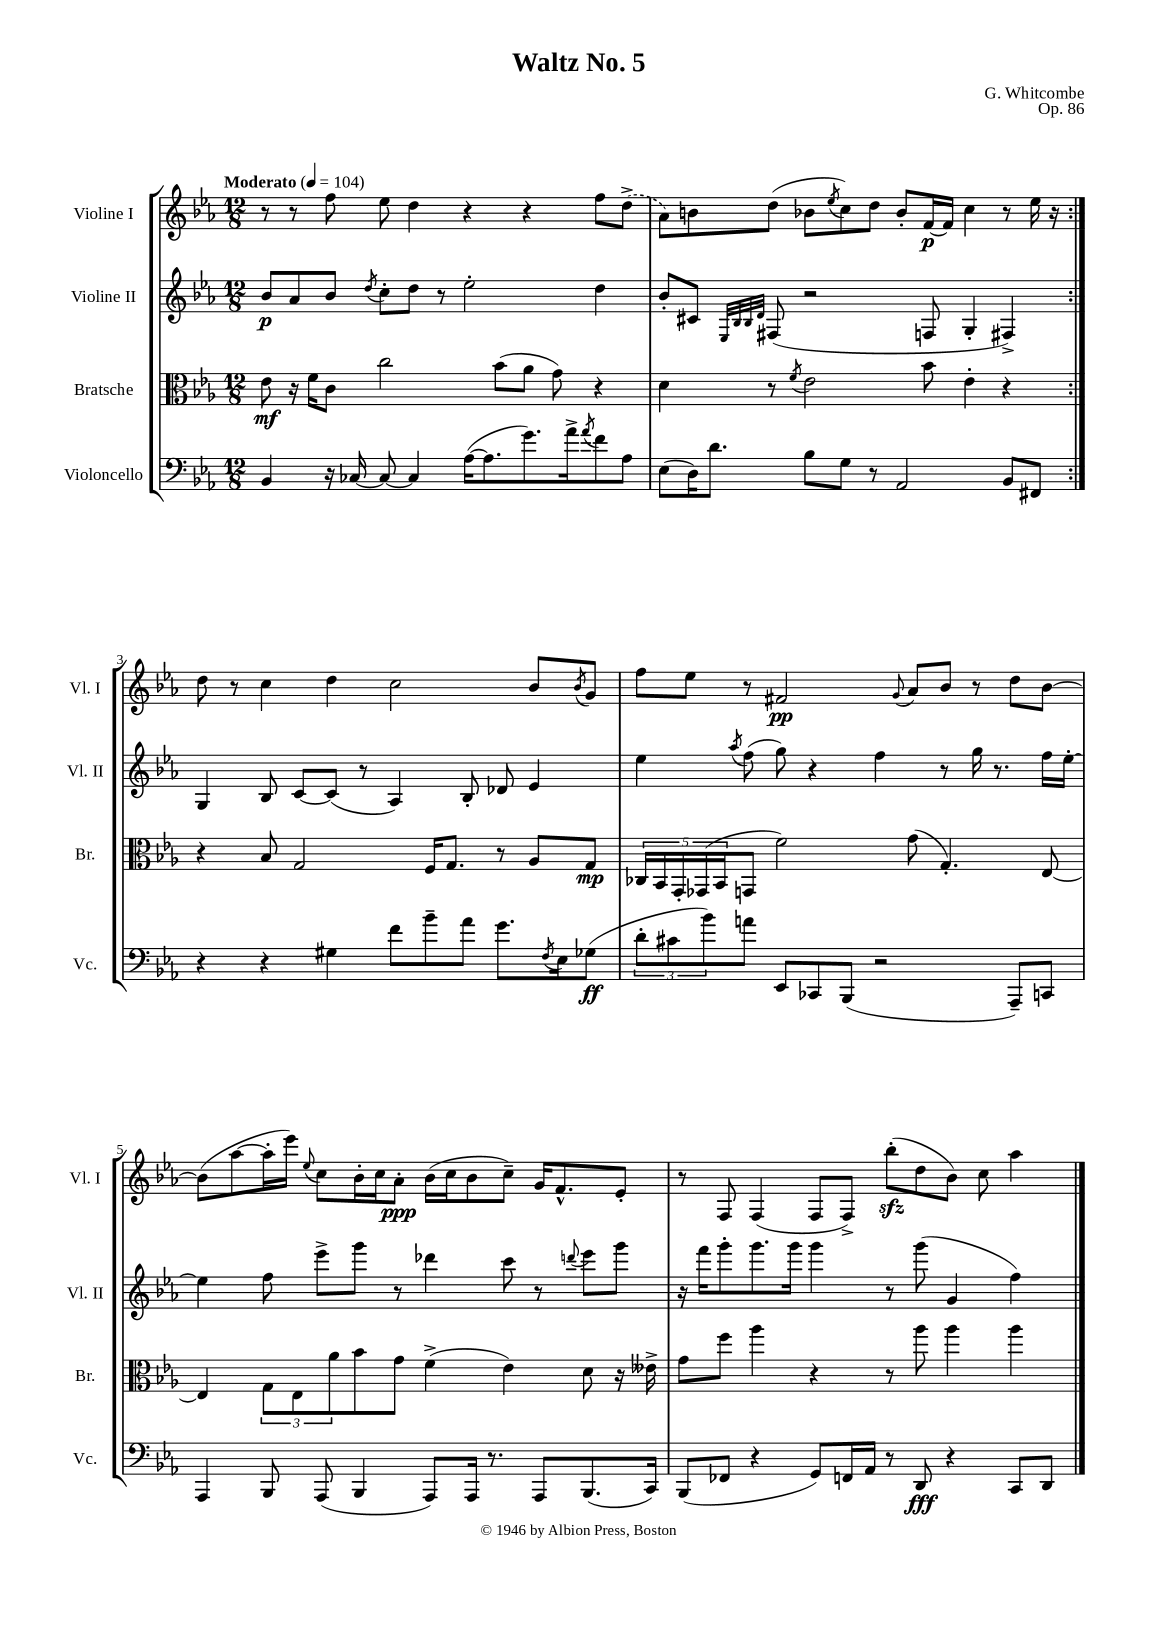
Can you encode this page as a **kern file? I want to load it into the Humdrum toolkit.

**kern	**kern	**kern	**kern
*staff4	*staff3	*staff2	*staff1
*clefF4	*clefC3	*clefG2	*clefG2
*k[b-e-a-]	*k[b-e-a-]	*k[b-e-a-]	*k[b-e-a-]
*M12/8	*M12/8	*M12/8	*M12/8
*MM104	*MM104	*MM104	*MM104
4BB-	8e-	8b-	8r
.	16r	8a-	8r
.	16f	.	.
16r	8c	8b-	8ff
[16C-	.	.	.
.	.	8qdd	.
8C-_	2cc	8cc'	8ee-
4C-]	.	8dd	4dd
.	.	8r	.
([16A-	.	2ee-'	4r
8.A-]	.	.	.
.	(8b-	.	.
8.g)	8a-	.	4r
.	8g)	.	.
16a-^	.	.	.
8qa-	.	.	.
8f	4r	4dd	8ff
8A-	.	.	(8dd^
=	=	=	=
(8E-	4d	8b-'	8a-)
16D)	.	8c#	8b
8.d	.	.	.
.	.	32qqE-	.
.	.	32qqB-	.
.	.	32qqB-	.
.	.	32qqd	.
.	8r	(8F#	(8dd
.	8qf	.	.
8B-	2e-	2r	8b-
.	.	.	8qee-
8G	.	.	8cc)
8r	.	.	8dd
2AA-	.	.	8b-'
.	8b-	8F	[16f
.	.	.	16f]
.	4e-'	4G'	4cc
8BB-	4r	4F#^)	8r
8FF#	.	.	16ee-
.	.	.	16r
=:|!	=:|!	=:|!	=:|!
4r	4r	4G	8dd
.	.	.	8r
4r	8B-	8B-	4cc
.	2G	[8c	.
4G#	.	(8c]	4dd
.	.	8r	.
8f	.	4A-)	2cc
8b-~	16F	.	.
.	8.G	.	.
8a-	.	8B-'	.
8.g	8r	8d-	.
.	8A-	4e-	8b-
8qF	.	.	.
16E-	.	.	.
.	.	.	8qb-
(8G-	8G	.	8g
=	=	=	=
12d'	20C-	4ee-	8ff
.	20BB-	.	.
12c#	.	.	.
.	20GG'	.	.
.	.	.	8ee-
.	(20GG-	.	.
12b-)	.	.	.
.	20BB-	.	.
.	.	8qaa-	.
8a	8GG	(8ff	8r
8EE-	2f)	8gg)	2f#
8CC-	.	4r	.
(8BBB-	.	.	.
2r	.	4ff	.
.	.	.	8qqg
.	(8g	.	8a-
.	4.G')	8r	8b-
.	.	16gg	8r
.	.	8.r	.
8AAA-~)	.	.	8dd
8CC	[8E-	16ff	[8b-
.	.	[16ee-'	.
=	=	=	=
4AAA-	4E-]	4ee-]	(8b-]
.	.	.	[8aa-
8BBB-	12G	8ff	16aa-']
.	.	.	16eee-)
.	12E-	.	.
.	.	.	8qqee-
(8AAA-	.	8eee-^	8cc
.	12a-	.	.
4BBB-	8b-	8ggg	16b-'
.	.	.	16cc
.	8g	8r	8a-'
8AAA-)	(4f^	4ddd-	(16b-
.	.	.	16cc
16AAA-	.	.	8b-
8.r	.	.	.
.	4e-)	8ccc	8cc~)
8AAA-	.	8r	16g
.	.	.	8.f^^
.	.	8qqddd	.
(8.BBB-	8d	8eee-	.
.	16r	8ggg	8e-'
16CC)	16e--^	.	.
=	=	=	=
(8BBB-	8g	16r	8r
.	.	16fff	.
8FF-	8ff	8ggg'	8F
4r	4aa-	8.ggg	(4F
.	.	16ggg	.
8GG)	4r	4ggg	8F
16FF	.	.	8F^)
16AA-	.	.	.
8r	8r	8r	(8bb-'
8DD	8aa-	(8ggg	8dd
4r	4aa-	4g	8b-)
.	.	.	8cc
8CC	4aa-	4ff)	4aa-
8DD	.	.	.
==	==	==	==
*-	*-	*-	*-
